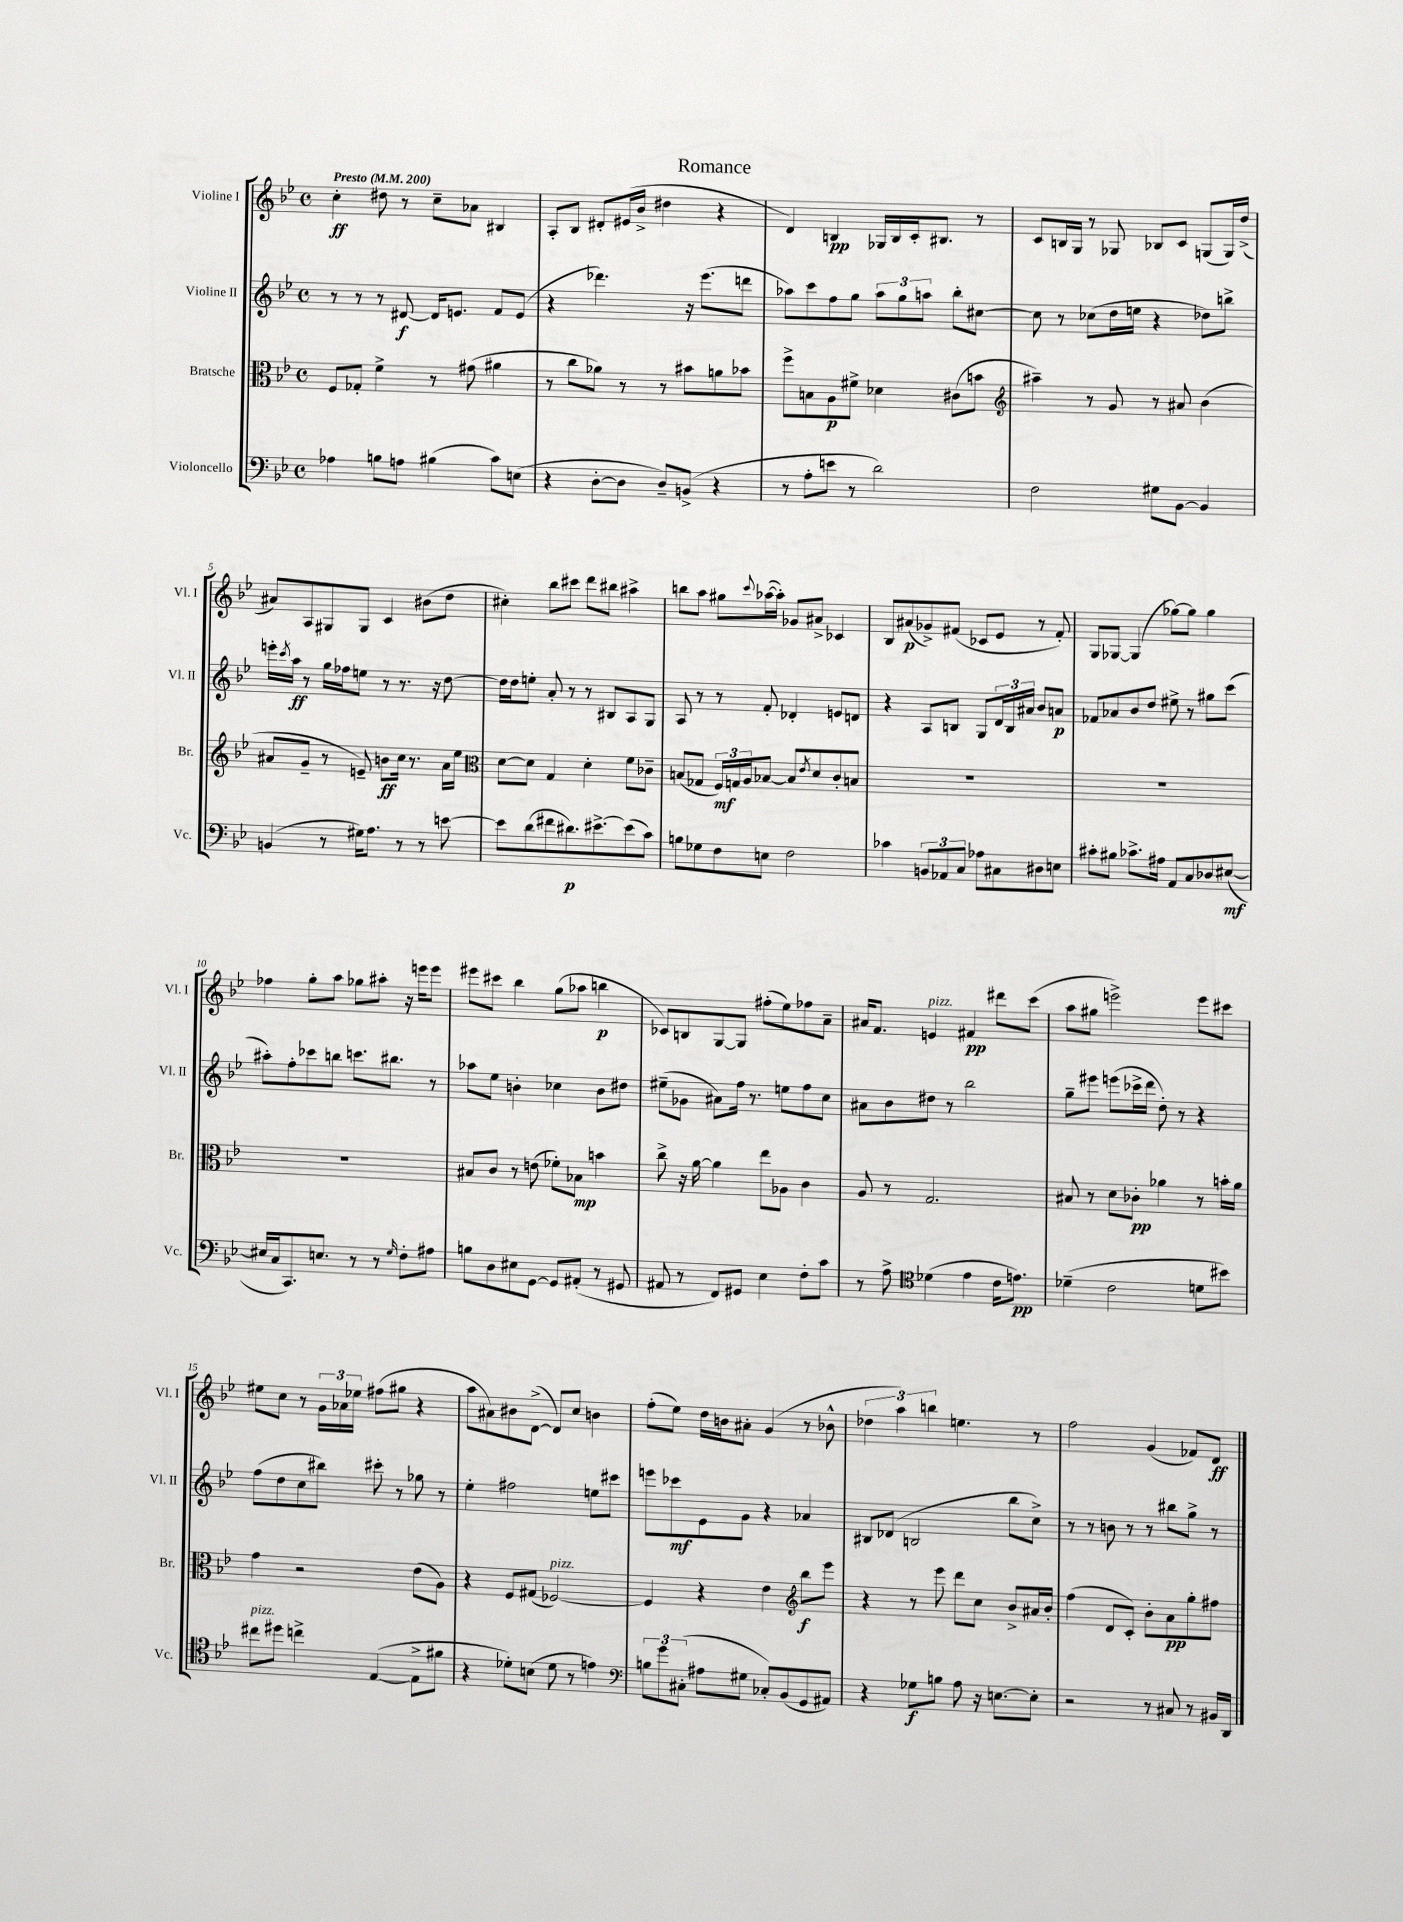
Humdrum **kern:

**kern	**dynam	**kern	**dynam	**kern	**dynam	**kern	**dynam
*part4	*part4	*part3	*part3	*part2	*part2	*part1	*part1
*staff4	*staff4	*staff3	*staff3	*staff2	*staff2	*staff1	*staff1
*I"Violoncello	*	*I"Bratsche	*	*I"Violine II	*	*I"Violine I	*
*I'Vc.	*	*I'Br.	*	*I'Vl. II	*	*I'Vl. I	*
*clefF4	*	*clefC3	*	*clefG2	*	*clefG2	*
*k[b-e-]	*	*k[b-e-]	*	*k[b-e-]	*	*k[b-e-]	*
*M4/4	*	*M4/4	*	*M4/4	*	*M4/4	*
*met(c)	*	*met(c)	*	*met(c)	*	*met(c)	*
*MM200	*	*MM200	*	*MM200	*	*MM200	*
=1	=1	=1	=1	=1	=1	=1	=1
!	!	!	!	!	!	!LO:TX:a:B:t=Presto	!
4A-X\	.	8F/L	.	8r	.	4cc'\	ff
.	.	8G-X'/J	.	8r	.	.	.
8Bn\L	.	4f^\	.	8r	.	8dd#X\	.
8An\J	.	.	.	[8d#X/	f	8r	.
(4B#X\	.	8r	.	16d#/KL]	.	8cc~\L	.
.	.	.	.	8.en/J	.	.	.
.	.	(8g#X\	.	.	.	8a-X\J	.
8c\L)	.	4a#X\	.	8f/L	.	4B#X/	.
(8En\J	.	.	.	(8e/J	.	.	.
=2	=2	=2	=2	=2	=2	=2	=2
4r	.	8r	.	4r	.	8A'/L	.
.	.	8cc\L	.	.	.	8B-/J	.
[8D'\L	.	8a-X\J)	.	4.ddd-X\)	.	8d#X'/L	.
8D\J]	.	8r	.	.	.	(16e#X/L	.
.	.	.	.	.	.	16b-^/JJ	.
8D~/L)	.	8r	.	.	.	4dd#X\	.
(8BBn^/J	.	8b#X\L	.	16r	.	.	.
.	.	.	.	(8.eee-\L	.	.	.
4r	.	8an\	.	.	.	4r	.
.	.	8b-X\J	.	8dddn\J	.	.	.
=3	=3	=3	=3	=3	=3	=3	=3
8r	.	8ff^\L	.	8aa-X\L)	.	4d/)	.
8A'\L	.	8Bn\	.	8ccc\	.	.	.
8en\J	.	8A\	p	8ff\	.	4Bn/	pp
8r	.	8f#X^\J	.	8gg\J	.	.	.
2d\)	.	4d-X\	.	12aa-\L	.	16G-X/LL	.
.	.	.	.	.	.	16B/	.
.	.	.	.	12gg\	.	.	.
.	.	.	.	.	.	16c'/J	.
.	.	.	.	12aan\J	.	.	.
.	.	.	.	.	.	8.B#X/J	.
.	.	(8c#X\L	.	8bb-'\L	.	.	.
.	.	8bn\J	.	[8cc#X\J	.	8r	.
=4	=4	=4	=4	=4	=4	=4	=4
*	*	*clefG2	*	*	*	*	*
2F\	.	4aa#X~\)	.	8cc#\]	.	8c/L	.
.	.	.	.	8r	.	16Bn/L	.
.	.	.	.	.	.	16G/JJ	.
.	.	8r	.	(8cc-X\L	.	8r	.
.	.	8g/	.	16dd\L	.	8G-X/	.
.	.	.	.	16een\JJ	.	.	.
8G#X\L	.	8r	.	4r	.	8B-X/L	.
[8BB-\J	.	8a#X/	.	.	.	8c/J	.
4BB-/]	.	(4b-\	.	8dd-X\L)	.	(8Gn/L	.
.	.	.	.	8bbn^\J	.	16G/L)	.
.	.	.	.	.	.	(16dd^/JJ	.
!!LO:LB:g=z
=5	=5	=5	=5	=5	=5	=5	=5
(4BBn/	.	8a#X/L	.	16eeen'\LL	.	8a#X/L)	.
.	.	.	.	8qccc/	.	.	.
.	.	.	.	16aa\JJ	ff	.	.
.	.	8g~/J	.	8r	.	8A/	.
8r	.	8r	.	16gg\LL	.	8G#X/	.
.	.	.	.	16ff-X\J	.	.	.
16G#X\KL)	.	8en~/)	.	8een\J	.	8G#/J	.
8.A\J	.	.	.	.	.	.	.
.	.	8bn\L	ff	8r	.	4c/	.
8r	.	16cc\Jk	.	8.r	.	.	.
.	.	8.r	.	.	.	.	.
8r	.	.	.	.	.	(8b#X\L	.
.	.	.	.	16r	.	.	.
[8en\	.	16a#\LL	.	[8dd\	.	8dd\J	.
.	.	16ee-\JJ	.	.	.	.	.
=6	=6	=6	=6	=6	=6	=6	=6
*	*	*clefC3	*	*	*	*	*
8e\L]	.	[8d\L	.	16dd\LL]	.	4cc#X'\)	.
.	.	.	.	16dd\J	.	.	.
(8d\	.	8d\J]	.	8een'\J	.	.	.
8f#X\	.	4G/	.	8a'/	.	8bb-\L	.
8.d#X\)	p	.	.	8r	.	8ccc#X\J	.
.	.	4d'\	.	8r	.	8ddd\L	.
[8.e#X^\	.	.	.	.	.	.	.
.	.	.	.	8B#X/L	.	8bb#X\J	.
(8e#\]	.	8f\L	.	8A/	.	4aa#X^\	.
8c\J)	.	8c-X~\J	.	8G/J	.	.	.
=7	=7	=7	=7	=7	=7	=7	=7
8Bn\L	.	(8Bn/L	.	8A/	.	8bbn\L	.
8G-X\	.	8G-X/J	.	8r	.	8aa\J	.
8F\	.	24F/LL)	mf	8r	.	8gg#X\L	.
.	.	24Gn/	.	.	.	.	.
.	.	24A/J	.	.	.	.	.
.	.	.	.	.	.	8qqccc/	.
8En\J	.	[8B-X/J	.	8f'/	.	([16aa-X\L	.
.	.	.	.	.	.	16aa-'\JJ])	.
2F\	.	8B-/L]	.	4d-X'/	.	8g-X/L	.
.	.	8qe-/	.	.	.	.	.
.	.	8d/	.	.	.	8a#X^/J	.
.	.	8c'/	.	8en/L	.	4c-X/	.
.	.	8Bn/J	.	8dn/J	.	.	.
=8	=8	=8	=8	=8	=8	=8	=8
4c-X\	.	1r	.	4r	.	8B-/L	.
.	.	.	.	.	.	(8a#X/	p
12BBn/L	.	.	.	8A/L	.	8g-X^/)	.
12AA-X/	.	.	.	.	.	.	.
.	.	.	.	8Bn/J	.	(8f#X/J	.
12C/J	.	.	.	.	.	.	.
8A-X\L	.	.	.	8G/L	.	8c-X/L	.
8C#X\	.	.	.	24d/L	.	8e-/J	.
.	.	.	.	24B/	.	.	.
.	.	.	.	24a#X/JJ	.	.	.
8D#X\	.	.	.	8b-/L	.	8r	.
8En\J	.	.	.	8an/J	p	8f#'/)	.
=9	=9	=9	=9	=9	=9	=9	=9
8c#X'\L	.	1r	.	8f-X/L	.	8G/L	.
8B#X\J	.	.	.	8a-X/	.	[8G-X/J	.
8.c-X^\L	.	.	.	8b-/	.	(4G-/]	.
.	.	.	.	8dd/J	.	.	.
16A#X\Jk	.	.	.	.	.	.	.
8AA/L	.	.	.	8ee#X^\	.	[8gg-X\L)	.
8C/	.	.	.	8r	.	8gg-\J]	.
8D-X/	.	.	.	8gg#X\L	.	4gg-\	.
([8E#X/J	mf	.	.	(8ccc\J	.	.	.
!!LO:LB:g=z
=10	=10	=10	=10	=10	=10	=10	=10
16E#X/LL]	.	1r	.	8aa#X'\L)	.	4ff-X\	.
16C/J	.	.	.	.	.	.	.
8.CC/)	.	.	.	8ff'\	.	.	.
.	.	.	.	8ccc-X\	.	8gg'\L	.
8.En/J	.	.	.	.	.	.	.
.	.	.	.	8bbn\J	.	8aa\J	.
8r	.	.	.	8.cccn\L	.	8gg-X\L	.
8r	.	.	.	.	.	8aa#X'\J	.
.	.	.	.	8.bb#X\J	.	.	.
16qqG/	.	.	.	.	.	.	.
8F'\L	.	.	.	.	.	16r	.
.	.	.	.	.	.	16eeen\KL	.
8A#X\J	.	.	.	8r	.	8eee\J	.
=11	=11	=11	=11	=11	=11	=11	=11
8Bn\L	.	8B#X/L	.	8aa-X\L	.	8eee#X\L	.
8D\	.	8c/J	.	8ee-\J	.	8ccc#X\J	.
8E#X\	.	8r	.	4bn'\	.	4bb-\	.
[8GG\J	.	(8en\	.	.	.	.	.
8GG/L]	.	8f-X'\L)	.	4cc-X\	.	(8gg\L	.
(8AA#X'/J	.	8B-X\J	mp	.	.	8aa-X\J	.
8r	.	4bn\	.	8b\L	.	4bbn\	p
8GG#X/	.	.	.	8dd#X\J	.	.	.
=12	=12	=12	=12	=12	=12	=12	=12
8AA#X/	.	8cc^\	.	(8ee#X~\L	.	8c-X/L)	.
8r	.	16r	.	8g-X\J	.	8Bn/	.
.	.	[16a\	.	.	.	.	.
8FF/L)	.	4a\]	.	8a#X\L)	.	[8G/	.
8GG#X/J	.	.	.	16ff\Jk	.	8G/J]	.
.	.	.	.	8.r	.	.	.
4E-\	.	8ee-\L	.	.	.	(8ff#X'\L	.
.	.	8A-X\J	.	8een\L	.	8ee-\)	.
8F'\L	.	4c\	.	8ff\	.	8ff-X\	.
8c\J	.	.	.	8cc\J	.	8a~\J	.
=13	=13	=13	=13	=13	=13	=13	=13
8r	.	8A/	.	8a#X\L	.	16a#X/KL	.
.	.	.	.	.	.	8.f/J	.
8A^\	.	8r	.	8b-\	.	.	.
*clefC4	*	*	*	*	*	*	*
!	!	!	!	!	!	!LO:TX:a:i:t=pizz.	!
(4d-X\	.	2.G/	.	8dd#X\J	.	4en/	.
.	.	.	.	8r	.	.	.
4e-\	.	.	.	2bb-\	.	4f#X/	pp
16c\KL	.	.	.	.	.	8ddd#X\L	.
8.en\J)	pp	.	.	.	.	.	.
.	.	.	.	.	.	(8ccc\J	.
=14	=14	=14	=14	=14	=14	=14	=14
(4d-X~\	.	8B#X/	.	8gg~\L	.	8aa\L	.
.	.	8r	.	8eee#X\J	.	8gg#X\J	.
2c\	.	8d\L	.	(8eeen\L	.	2eeen^\)	.
.	.	8c-X'\J	pp	16ccc-X^\L	.	.	.
.	.	.	.	16ddd\JJ	.	.	.
.	.	4a-X\	.	8dd'\)	.	.	.
.	.	.	.	8r	.	.	.
8dn\L	.	8r	.	4r	.	8eee\L	.
8b#X\J)	.	16bn'\LL	.	.	.	8ccc#X\J	.
.	.	16a-\JJ	.	.	.	.	.
!!LO:LB:g=z
=15	=15	=15	=15	=15	=15	=15	=15
!LO:TX:a:i:t=pizz.	!	!	!	!	!	!	!
8cc#X\L	.	4g\	.	(8ff\L	.	8ee#X\L	.
8dd#X\J	.	.	.	8dd\	.	8cc\J	.
4ccn^\	.	2r	.	8cc\	.	8r	.
.	.	.	.	8bb#X\J)	.	24g\LL	.
.	.	.	.	.	.	24a-X\	.
.	.	.	.	.	.	24ee-X\JJ	.
([4E-/	.	.	.	8ccc#X'\	.	(8ff#X\L	.
.	.	.	.	8r	.	8gg#X\J	.
8E-^\L]	.	(8e-\L	.	8gg-X\	.	4r	.
8f#X\J	.	8A\J)	.	8r	.	.	.
=16	=16	=16	=16	=16	=16	=16	=16
4r	.	4r	.	4ee-'\	.	8aa\L	.
.	.	.	.	.	.	8a#X\)	.
8d-X'\L)	.	8F/L	.	2ff#X\	.	8b#X\	.
(8Bn\J	.	(8G#X/J	.	.	.	([8d^\J	.
!	!	!LO:TX:a:i:t=pizz.	!	!	!	!	!
8d-\	.	[2F-X/)	.	.	.	8d/L])	.
8r	.	.	.	.	.	8cc/J	.
4en\)	.	.	.	8een\L	.	4bn\	.
.	.	.	.	8ccc#X\J	.	.	.
=17	=17	=17	=17	=17	=17	=17	=17
*clefF4	*	*	*	*	*	*	*
12Bn\L	.	4F-/]	.	8eeen\L	.	(8ff'\L	.
12g\	.	.	.	.	.	.	.
.	.	.	.	8ccc-X\	mf	8ee-\J)	.
(12C#X'\J	.	.	.	.	.	.	.
8A#X\L	.	4r	.	8e-\	.	16dd\LL	.
.	.	.	.	.	.	16bn\J	.
8G#X\J	.	.	.	8g\J	.	8a#X'\J	.
8C-X'/L)	.	4e-\	.	4r	.	(4g/	.
(8BB-/	.	.	.	.	.	.	.
*	*	*clefG2	*	*	*	*	*
8GG/	.	8bb-\L	f	4a-X/	.	8r	.
8AA#X/J)	.	8eee-\J	.	.	.	8b-X^^\	.
=18	=18	=18	=18	=18	=18	=18	=18
4r	.	4r	.	8B#X/L	.	6dd-X\	.
.	.	.	.	(8d-X/J	.	.	.
.	.	.	.	.	.	6aa\)	.
8G-X\L	f	8r	.	2Bn/	.	.	.
.	.	.	.	.	.	6bbn\	.
8Bn\J	.	8eee-\	.	.	.	.	.
8A\	.	8ddd\L	.	.	.	4.een\	.
16r	.	8cc\J	.	.	.	.	.
[8.En\L	.	.	.	.	.	.	.
.	.	8b-^/L	.	8bb-\L	.	.	.
8E'\J]	.	16a#X/L	.	8cc^\J)	.	8r	.
.	.	16b-'/JJ	.	.	.	.	.
=19	=19	=19	=19	=19	=19	=19	=19
2r	.	(4ff\	.	8r	.	2ff\	.
.	.	.	.	8r	.	.	.
.	.	8d/L	.	8bn\	.	.	.
.	.	8c'/J)	.	8r	.	.	.
8r	.	8b-'\L	.	8r	.	(4g/	.
8C#X/	.	8a\	pp	8bb#X\L	.	.	.
8r	.	8gg'\	.	8gg^\J	.	8f-X/L)	.
16BB#X/LL	.	8ff#X\J	.	8r	.	8d/J	ff
16DD/JJ	.	.	.	.	.	.	.
==	==	==	==	==	==	==	==
*-	*-	*-	*-	*-	*-	*-	*-
